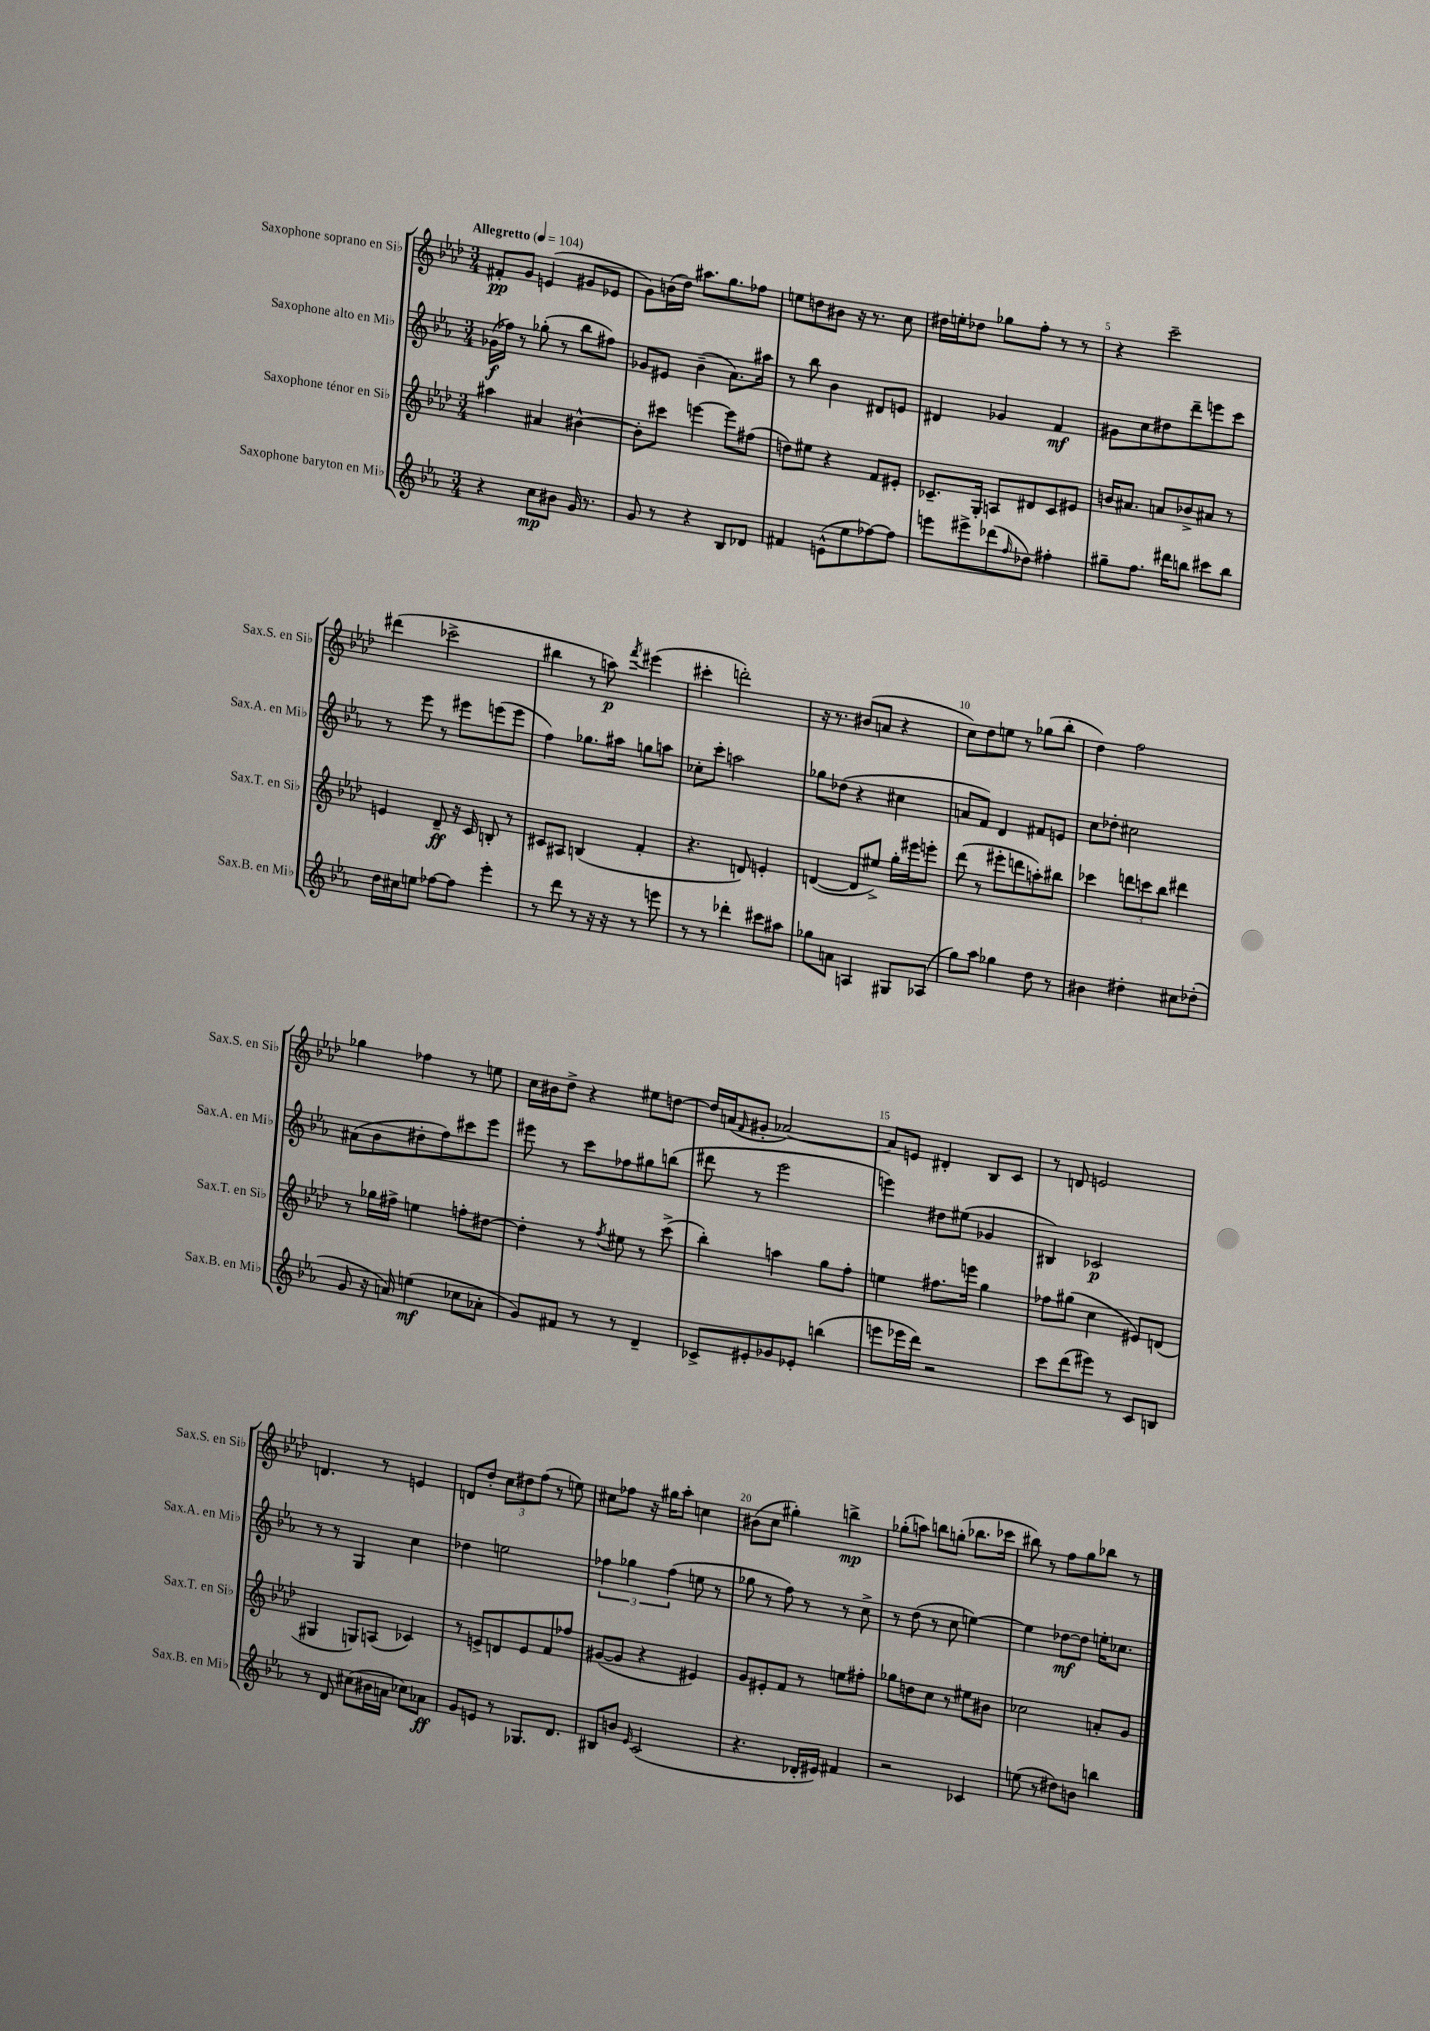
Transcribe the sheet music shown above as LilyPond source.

<<
\new StaffGroup <<
\new Staff = "s0" \with { instrumentName = "Saxophone soprano en Sib" shortInstrumentName = "Sax.S. en Sib" } {
    \clef treble \key aes \major \numericTimeSignature \time 3/4 \tempo "Allegretto" 4 = 104
    fis'8-.\pp g'8 e'4( gis'8 ees'8 |
    g'8) b'16( des''16) ais''8. g''8. fes''8 |
    e''8 d''8 bis'8 r16 r8. c''8 |
    dis''16 e''16-. des''8 ges''8 f''8-. r8 r8 |
    r4 c'''2-- |
    dis'''4( ces'''2-> |
    bis''4 r8 a''8\p) \acciaccatura { f'''8 } eis'''4( |
    cis'''4-. d'''2-.) |
    r16 r8. bis'8( a'8 r4 |
    c''8) des''8 e''8 r8 ges''8( bes''8-. |
    des''4) f''2 |
    ges''4 fes''4 r8 e''8 |
    c''16 bis'16 des''8-> r4 eis''8 d''8~ |
    d''16 a'16( \grace { f'16 } gis'8-. aes'2~) |
    aes'8 e'8 dis'4-. bes8 c'8 |
    r8 d'8 e'2 |
    d'4. r8 e'4 |
    d'8 des''8-. \tuplet 3/2 { c''8 dis''8 f''8( } r8 e''8) |
    cis''8 fes''8 r16 gis''16 aes''8-. c''4 |
    bis'8( c''8 gis''4-.) b''4->\mp |
    ges''8-.( a''8) b''8 g''8-.( bes''8. ces'''16 |
    bis''8) r8 f''8 g''8 bes''8 r8 \bar "|." |
}
\new Staff = "s1" \with { instrumentName = "Saxophone alto en Mib" shortInstrumentName = "Sax.A. en Mib" } {
    \clef treble \key ees \major \numericTimeSignature \time 3/4
    ges'16\f( fes''16) r8 ges''8-.( r8 bes''8 fis''8) |
    ges'8 eis'8 bes'4--( aes'8.) ais''16 |
    r8 bes''8 bes'4 dis'8 e'8 |
    dis'4 ges'4 f'4\mf |
    gis'8 c''8 dis''8 d'''8-- e'''8 c'''8 |
    r8 ees'''8 r8 eis'''8 e'''8( e'''8 |
    f''4) ges''8. ais''16 g''8 a''8 |
    ces''8-. c'''8-. a''2 |
    ges''8 des''8( r4 cis''4 |
    a'8 f'8) d'4 fis'8 e'8 |
    c''8 des''8-. cis''2 |
    ais'8( bes'8 dis''8-. f''8) cis'''8 ees'''8 |
    eis'''8 r8 c'''8 fes''8 gis''8 b''8( |
    dis'''8 r8 ees'''2 |
    e'''4) dis''8 eis''8( ges'4 |
    bis4) ces'2\p |
    r8 r8 g4 c''4 |
    des''4 e''2 |
    \tuplet 3/2 { fes''4 ges''4 fes''4( } e''8 r8 |
    ges''8 r8 f''8) r8 r8 c''8-> |
    r8 d''8( r8 c''8 e''4~) |
    e''4 des''8~\mf des''8 e''16-. ces''8. \bar "|." |
}
\new Staff = "s2" \with { instrumentName = "Saxophone ténor en Sib" shortInstrumentName = "Sax.T. en Sib" } {
    \clef treble \key aes \major \numericTimeSignature \time 3/4
    ais''4 ais'4 bis'4~-^ |
    bis'8-. cis'''8 e'''4~ e'''8 fis''8( |
    d''8) eis''8 r4 f'8 eis'8-. |
    ces'8.-- g16-. a8 dis'8 ces'8 eis'8 |
    b'16 ais'8. a'8 bes'8-> ais'8 r8 |
    e'4 des'8--\ff r16 c'16 b8-. r8 |
    cis'8 ais8 b4( f'4-. |
    r4. d'8) e'4-. |
    d'4~( d'8 eis''8->) g''16-. eis'''16 e'''8-. |
    des'''8( r8 eis'''8-. d'''8 a''8-.) bis''8 |
    ces'''4 \tuplet 3/2 { d'''8 c'''8 bes''8 } dis'''4 |
    r8 ges''16 fis''16-> e''4 f''8-. dis''8~ |
    dis''4-. r8 \acciaccatura { f''8 } eis''8 r8 c'''8->( |
    bes''4-.) a''4 g''8 f''8-. |
    e''4 fis''8. e'''16 g''4 |
    fes''8 gis''8( c''4 eis'8) d'8( |
    gis4 g8) a8( ces'4) |
    r8 e'8-> d'8 e'8 f'8 fes''8 |
    gis'8~( gis'8 r4 eis'4) |
    g'8 eis'8-. f'8 r8 e''8 fis''8-. |
    ges''8 d''8 c''8 r8 eis''8 bis'8 |
    ces''2 a'8-. g'8 \bar "|." |
}
\new Staff = "s3" \with { instrumentName = "Saxophone baryton en Mib" shortInstrumentName = "Sax.B. en Mib" } {
    \clef treble \key ees \major \numericTimeSignature \time 3/4
    r4 c''8\mp bis'8 g'16 r8. |
    g'8 r8 r4 bes8 des'8 |
    fis'4 e'8-^( ees''8 fes''8~) fes''8 |
    e'''8 eis'''8-> des'''8( \grace { f''16 } des''8) fis''4-. |
    gis''8-- f''8. dis'''16 b''8 cis'''8 b''8 |
    d''16 cis''16 e''8 fes''8~ fes''8 ees'''4-. |
    r8 d'''8 r8 r16 r16 r8 e'''8 |
    r8 r8 des'''4-. cis'''8 ais''8 |
    ges''8 a'8 a4 gis8 aes8( |
    g''8) aes''8 ges''4 d''8 r8 |
    bis'4 dis''4-. cis''8 des''8-.( |
    g'8 r16 a'16) e''4\mf( ces''8 aes'8-. |
    g'8) fis'8 r8 r8 d'4-- |
    ces'8-> eis'8-. ges'8 ees'8-. b''4( |
    e'''8 ees'''16 d'''16) r2 |
    c'''8 d'''8( eis'''8) r8 c'8 b8 |
    r8 d'8 cis''8( bis'16 a'16 ces''8) aes'8\ff |
    g'8 e'8 r8 ges8. d'8. |
    bis8 b'8 \grace { ees'16 } c'2( |
    r4. des'16-. eis'16) fis'4 |
    r2 ces'4 |
    e''8( r8 dis''8) b'8 b''4 \bar "|." |
}
>>
>>
\layout { \context { \Score \override BarNumber.break-visibility = ##(#f #t #t) barNumberVisibility = #(every-nth-bar-number-visible 5) } }
